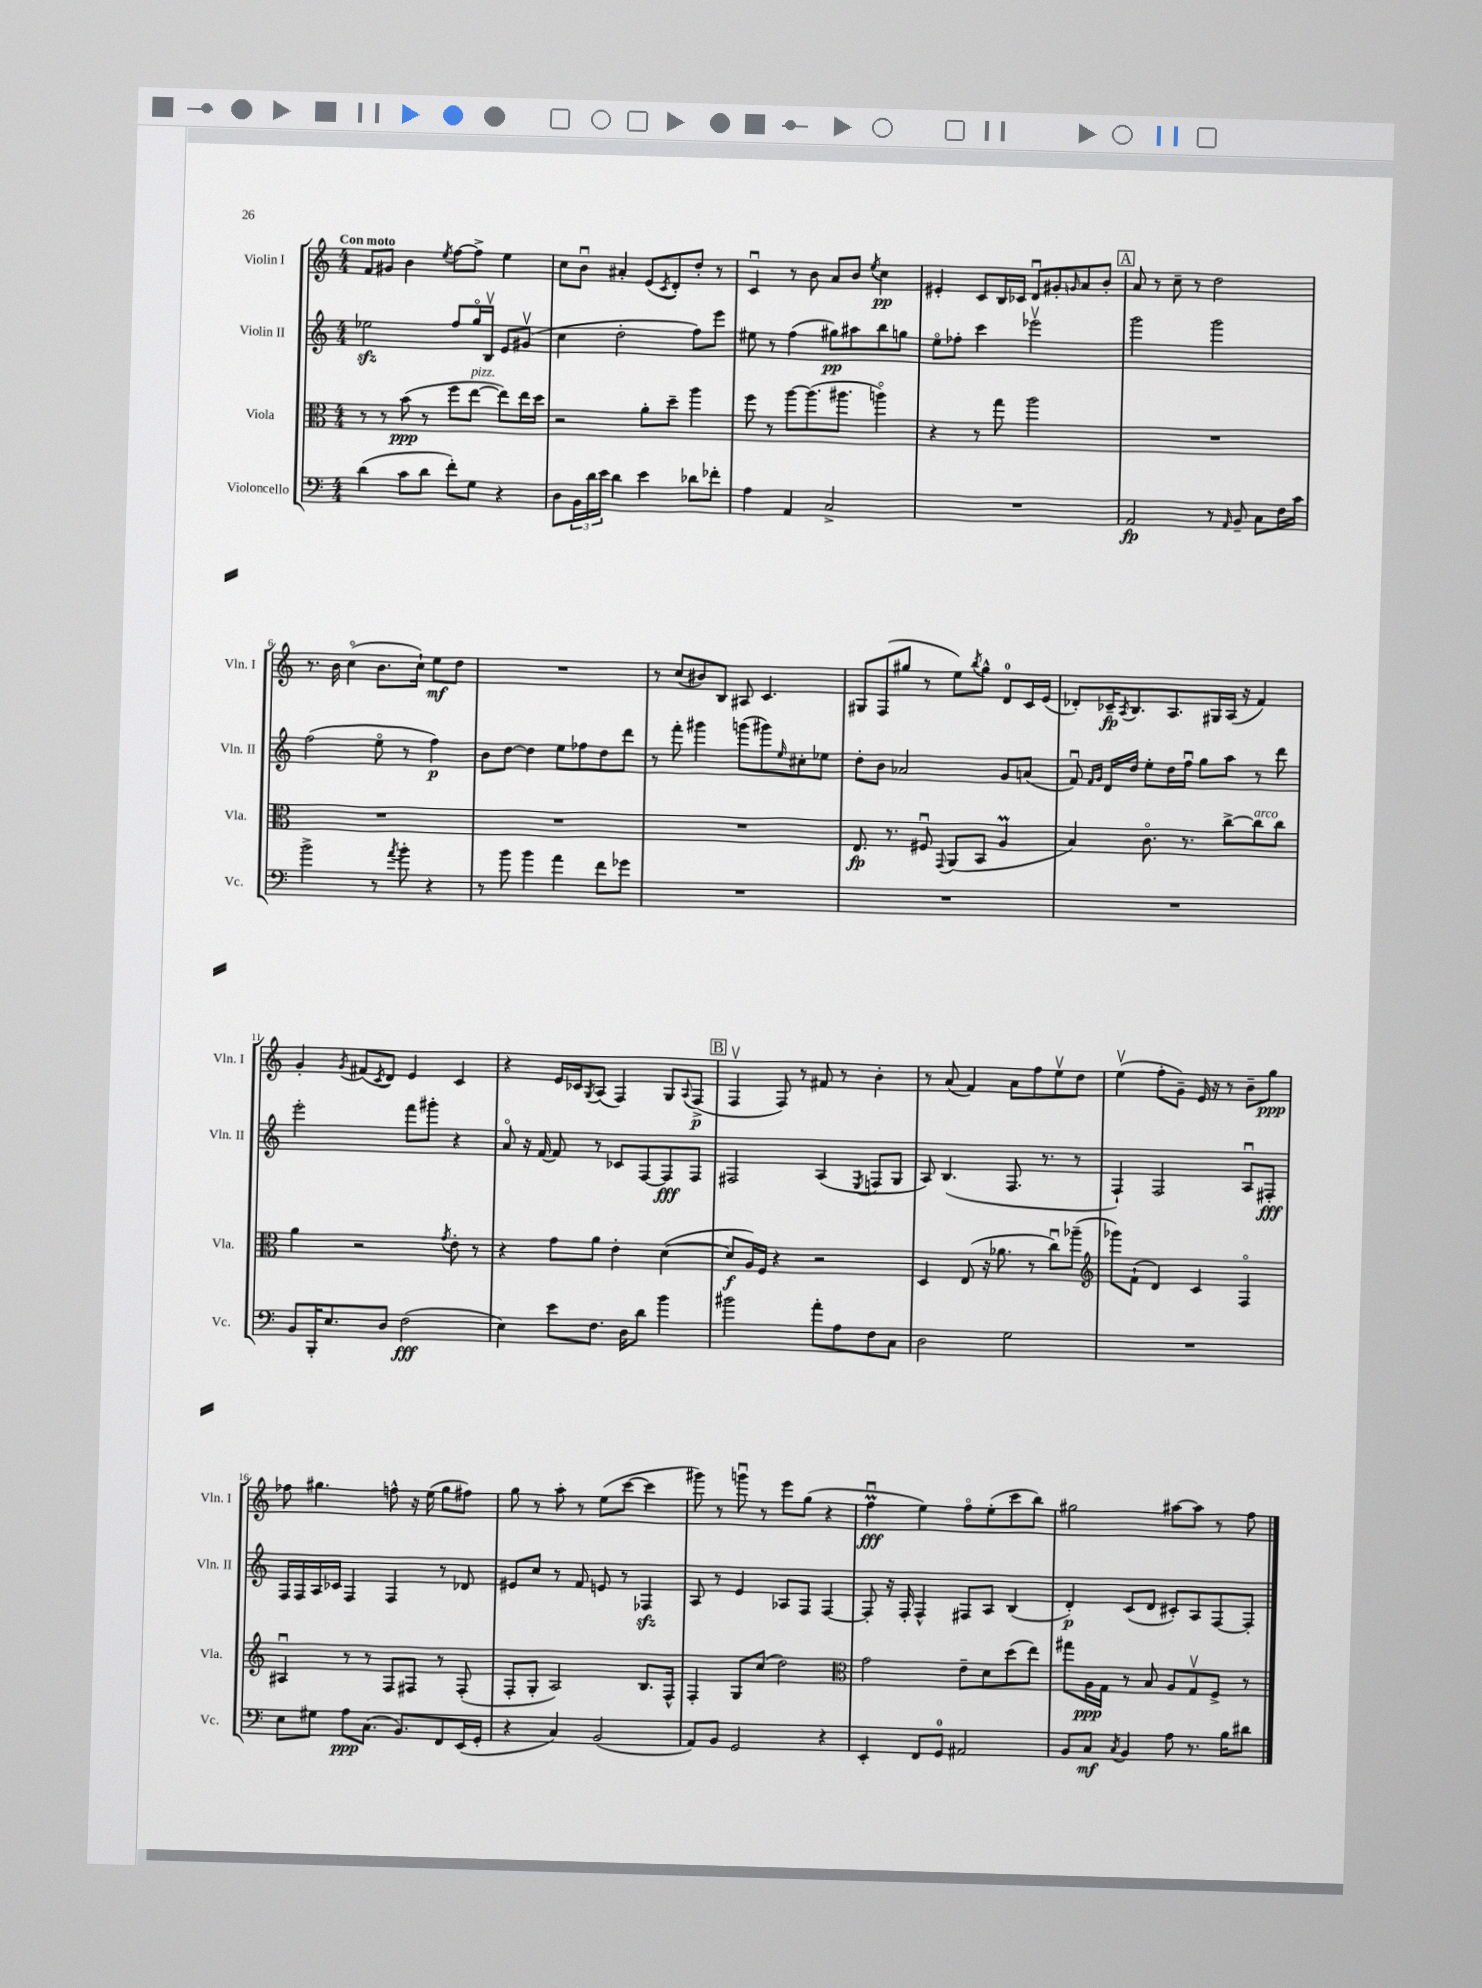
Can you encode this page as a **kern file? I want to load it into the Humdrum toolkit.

**kern	**kern	**kern	**kern
*staff4	*staff3	*staff2	*staff1
*clefF4	*clefC3	*clefG2	*clefG2
*k[]	*k[]	*k[]	*k[]
*M4/4	*M4/4	*M4/4	*M4/4
(4d\	8r	2ee-\	8f/L
.	8r	.	8g#/J
8c\L	(8b\	.	4b\
8d\J	8r	.	.
.	.	.	8qee/
8f'\L)	8ff\L	8ff/L	[8ff\L
8G\J	[8ee\J	16ggo/L	8ff^\]J
.	.	16Bv/JJ	.
4r	8ee\]L)	8e/L	4ee\
.	16ee\L	(8g#v/J	.
.	16dd\JJ	.	.
=	=	=	=
8D\L	2r	4cc\	8cc\L
24BB\L	.	.	8bu\J
24d\	.	.	.
24e\JJ	.	.	.
4d\	.	2dd'\	4a#'/
4e\	8a'\L	.	(8e/L
.	.	.	8qc/
.	8dd~\J	.	8d'/)
8d-\L	4aa\	8ff\L)	8dd'/J
8f-'\J	.	8eee\J	8r
=	=	=	=
4A\	8ff\	8ee#\	4cu/
.	8r	8r	.
4AA/	[8aa\L	(4ff\	8r
.	(8.aa\]	.	8b\
2C^/	.	8gg#\L)	8a/L
.	8.aa#\J	.	.
.	.	8aa#\	8b/J
.	.	.	8qee/
.	4aao\)	8bb\	4cc\
.	.	8gg\J	.
=	=	=	=
1r	4r	8eeo\L	4e#'/
.	.	8ff-'\J	.
.	8r	4ccc\	8c/L
.	8gg\	.	16B/L
.	.	.	16c-/JJ
.	2aa\	2eee-v\	8du/L
.	.	.	8g#'/
.	.	.	16qqg/
.	.	.	8a/
.	.	.	8b'/J
=	=	=	=
2AA/	1r	2ggg\	8a/
.	.	.	8r
.	.	.	8cc~\
.	.	.	8r
8r	.	2ggg\	2dd\
16qqAA/	.	.	.
8BB~/	.	.	.
8C\L	.	.	.
16F\L	.	.	.
16c\JJ	.	.	.
=	=	=	=
2b^\	1r	(2ff\	8.r
.	.	.	16b\
.	.	.	(4cco\
8r	.	8eeo\	8.b\L
8qa/	.	.	.
8b'\	.	8r	.
.	.	.	16cc`\Jk)
4r	.	4ff\)	8ee\L
.	.	.	8dd\J
=	=	=	=
8r	1r	8b\L	1r
8b\	.	[8dd\J	.
4b\	.	4dd\]	.
4a\	.	8ee\L	.
.	.	8ff-\	.
8f\L	.	8dd\	.
8g-\J	.	8ddd\J	.
=	=	=	=
1r	1r	8r	8r
.	.	8fff'\	(8cc/L
.	.	4ggg#\	8b#/)
.	.	.	8B/J
.	.	(8ggg\L	8A#/
.	.	8ggg#\)	4.c/
.	.	16qqee/	.
.	.	8cc#'\	.
.	.	8ee-\J	.
=	=	=	=
1r	8.E/	8dd'\L	8G#/L
.	.	8b\J	(8F/
.	8.r	.	.
.	.	2a-/	8gg#/J
.	8F#u/	.	8r
.	8qqGG/	.	.
.	(8AA/L	.	8ee\L)
.	.	.	8qbb/
.	8BB/J	.	8gg#^^\J
.	4A/	8g/L	8d/L
.	.	(8a/J	16c/L
.	.	.	(16e/JJ
=	=	=	=
1r	4B/)	8fu/)	8d-'/L)
.	.	16qqf/LL	.
.	.	16qqg/JJ	.
.	.	16d/LL	16c-~/K
.	.	.	8qA/
.	.	16dd/JJ	8.B/
.	8.co\	8ee'\L	.
.	.	16dd\L	8.A/
.	8.r	16ffu\JJ	.
.	.	8gg\L	.
.	.	.	16G#/L
.	[8cc^\L	8aa\J	(16A/JJ
.	.	.	16r
.	8cc\]	8r	4f/)
.	8cc\J	8ddd\	.
=	=	=	=
8BB/L	4a\	2eee'\	4g'/
16BBB'/K	.	.	.
8.E/	.	.	.
.	.	.	8qg/
.	2r	.	(8f#/L
.	.	.	8qc/
8D/J	.	.	8d/J)
(2F\	.	8fff\L	4e/
.	.	8ggg#'\J	.
.	8qg/	.	.
.	8e'\	4r	4c/
.	8r	.	.
=	=	=	=
4E\)	4r	8ao/	4r
.	.	16r	.
.	.	[16f/	.
8e\L	8g\L	8f/]	16e/LL
.	.	.	16c-/J
.	.	.	8qG/
8.F\J	8a\J	8r	(8A/J
.	4e'\	8c-/L	4F/)
16D\LK	.	.	.
8d\J	.	[8F/	.
4b\	([4d\	8F/]	8G/L
.	.	.	8qqA/
.	.	8F/J	(8F^/J
=	=	=	=
2b#\	8d/]L	2F#/	4Fv/
.	16A/L)	.	.
.	16F/JJ	.	.
.	4r	.	8F/)
.	.	.	8r
8a'\L	2r	(4A/	8f#/
8A\	.	.	8r
.	.	8qE/	.
8F\	.	8F/L	4b'\
8C\J	.	8G/J	.
=	=	=	=
2D\	4D/	8A/)	8r
.	.	(4.B/	(8a/
.	(8E/	.	4f/)
.	16r	.	.
.	8.a-\	.	.
2G\	.	8.F/	8a\L
.	8r	.	8ff\
.	.	8.r	.
.	8ccu\L)	.	8eev\
.	(8aa-~\J	8r	8dd\J
=	=	=	=
*	*clefG2	*	*
1r	8ggg-\L)	4F`/)	(4eev\
.	(8f`\J	.	.
.	4d/)	2F/	8ff'\L
.	.	.	8g~\J)
.	4c/	.	16e/
.	.	.	16r
.	.	.	8r
.	4Fo/	8Au/L	8b~\L
.	.	8F#'/J	8gg\J
=	=	=	=
8E\L	4A#u/	16F/LL	8ff-\
.	.	16F/	.
8G#\J	.	16A/	4.gg#\
.	.	16c-/JJ	.
8A\L	8r	4F/	.
(8.C\J	8r	.	.
.	8F/L	4F/	8ff^^\
8.BB/L)	.	.	.
.	8F#/J	.	16r
.	.	.	(16ee\
8FF/	8r	8r	8gg#\L
(16EE/L	(8F#'/	8d-/	8ff#\J)
16GG'/JJ	.	.	.
=	=	=	=
4r	8F'/L	8e#/L	8gg\
.	8G'/J	8cc/J	8r
4C/)	2A/)	8r	8aa'\
.	.	8f/	8r
(2BB/	.	8e/	(8ee\L
.	.	8r	[8ccc\J
.	8.B/L	4F-/	4ccc\]
.	16F^^/Jk	.	.
=	=	=	=
8AA/L)	4F'/	8A/	8ggg#\)
8BB/J	.	8r	8r
2GG/	8G/L	4e/	8gggu\
.	(8cc/J	.	8r
.	2dd\)	8A-/L	8eee\L
.	.	8F/J	(8gg\J
4r	.	[4F/	4r
=	=	=	=
*	*clefC3	*	*
4EE'/	2g\	8F'/]	4ffu\
.	.	16r	.
.	.	16F'/	.
8FF/L	.	4F^^/	4ee\)
8GG/J	.	.	.
2AA#/	8e~\L	8F#/L	8ffo\L
.	8d\	8A/J	(8ee'\
.	(8dd\	(4B/	8ccc\
.	8ee\J)	.	8bb\J)
=	=	=	=
8BB/L	8gg#\L	4d'/)	2gg#\
8C/J	16A\L	.	.
.	16G\JJ	.	.
8qC/	.	.	.
4BB/	8r	(8c/L	.
.	8B/	8d/J	.
8A\	8A/L	8c#'/L)	[8aa#\L
8.r	8Gv/	8A/	8aa#\]J
.	8F^/J	[8F/	8r
16B\LK	.	.	.
8d#\J	8r	8F'/]J	8ff\
==	==	==	==
*-	*-	*-	*-
